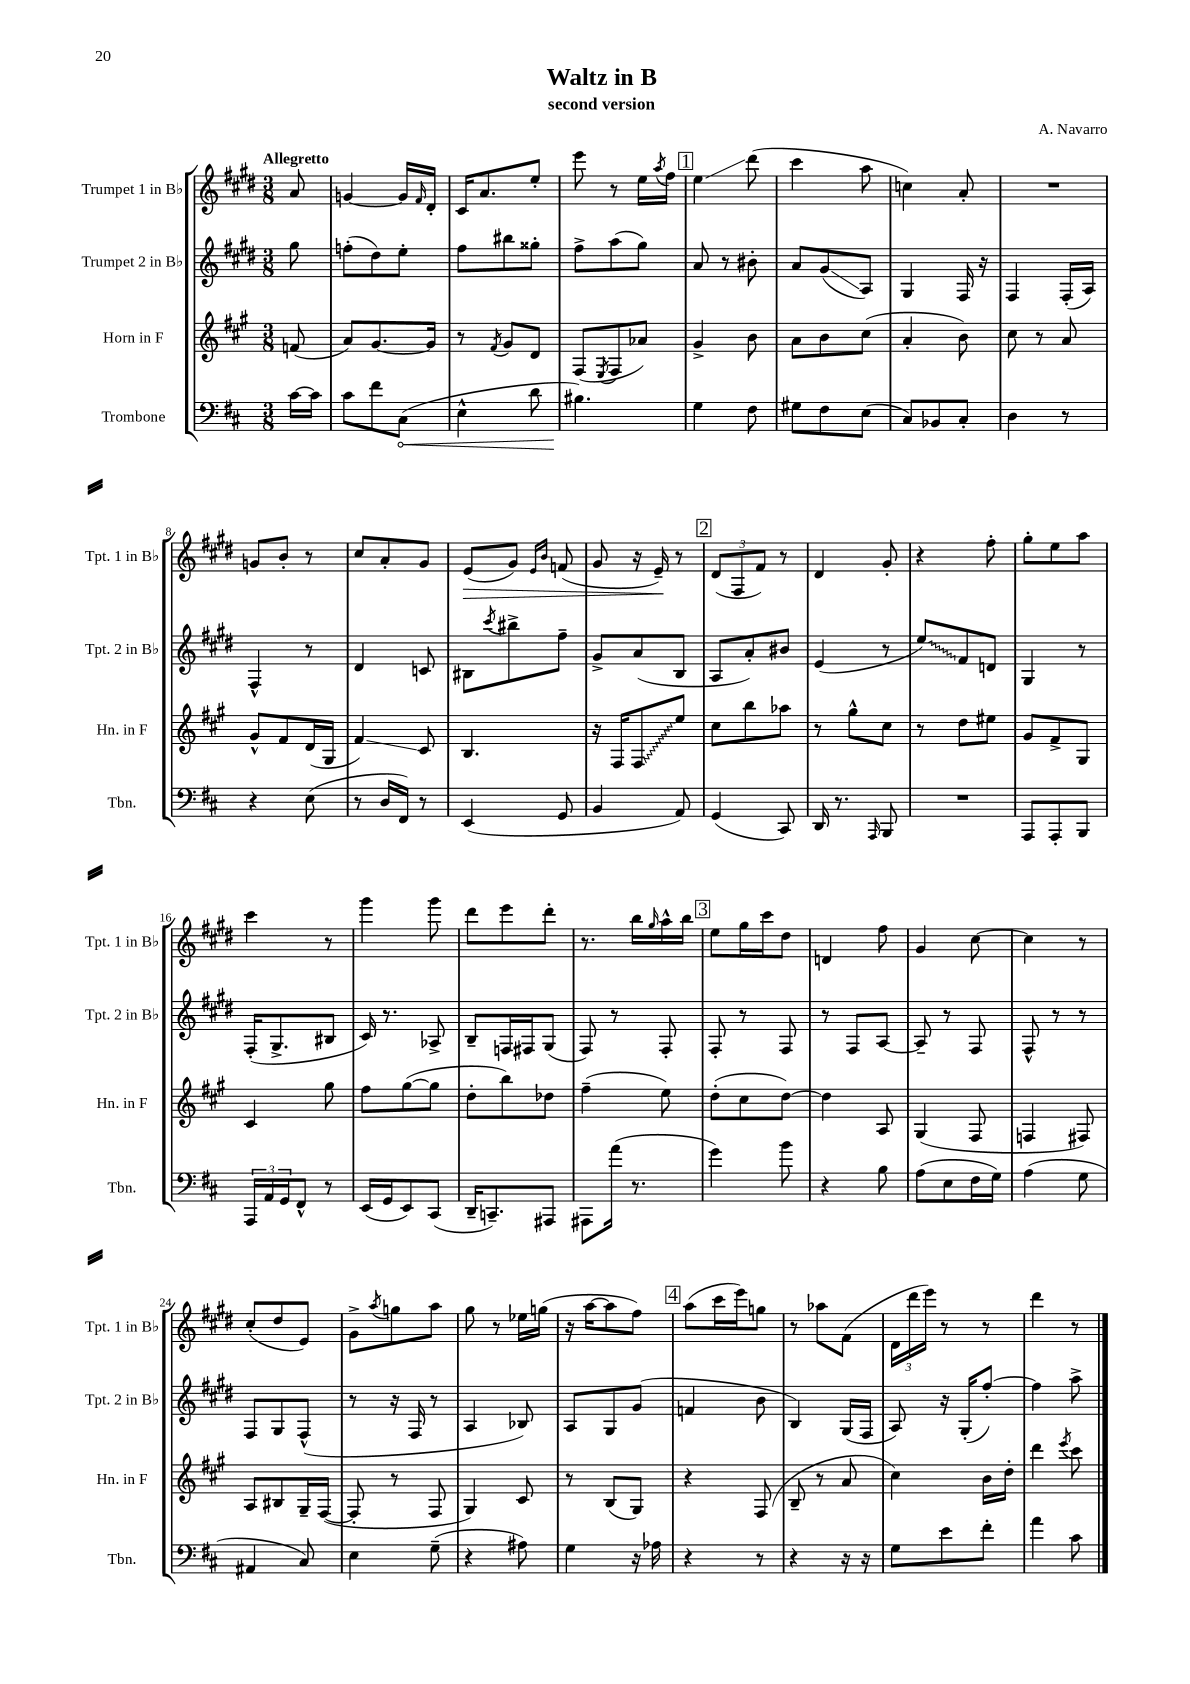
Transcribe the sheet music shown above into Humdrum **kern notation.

**kern	**kern	**kern	**kern
*staff4	*staff3	*staff2	*staff1
*clefF4	*clefG2	*clefG2	*clefG2
*k[f#c#]	*k[f#c#g#]	*k[f#c#g#d#]	*k[f#c#g#d#]
*M3/8	*M3/8	*M3/8	*M3/8
[16c#\LL	(8f/	8gg#\	8a/
16c#\]JJ	.	.	.
=	=	=	=
8c#\L	8a/L)	(8ff'\L	[4g/
8f#\	[8.g#/	8dd#\)	.
(8C#\J	.	8ee'\J	16g/]LL
.	.	.	16qqf#/
.	16g#/]Jk	.	16d#'/JJ
=	=	=	=
4E^^\	8r	8ff#\L	16c#/LK
.	.	.	8.a/
.	8qf#/	.	.
.	8g#/L	8bb#\	.
8d\	8d/J	8gg##'\J	8ee'/J
=	=	=	=
4.B#\)	(8F#/L	8ff#^\L	8eee\
.	8qE/	.	.
.	8F#/	(8aa\	8r
.	8a-/J)	8gg#\J)	16ee\LL
.	.	.	8qaa/
.	.	.	16ff#\JJ
=	=	=	=
4G\	4g#^/	8a/	4ee\
.	.	8r	.
8F#\	8b\	8b#'\	(8ddd#\
=	=	=	=
8G#\L	8a\L	8a/L	4ccc#\
8F#\	8b\	(8g#/	.
(8E\J	(8cc#\J	8A/J)	8aa\
=	=	=	=
8C#/L)	4a'/	4G#/	4cc\)
8BB-/	.	.	.
8C#'/J	8b\)	16F#/	8a'/
.	.	16r	.
=	=	=	=
4D\	8cc#\	4F#/	4.r
.	8r	.	.
8r	8a/	(16F#'/LL	.
.	.	16A/JJ)	.
=	=	=	=
4r	8g#^^/L	4F#^^/	8g/L
.	8f#/	.	8b'/J
(8E\	(16d/L	8r	8r
.	16G#/JJ	.	.
=	=	=	=
8r	4f#/)	4d#/	8cc#/L
16D/LL	.	.	8a'/
16FF#/JJ)	.	.	.
8r	8c#/	8c/	8g#/J
=	=	=	=
(4EE/	4.B/	8B#\L	(8e/L
.	.	8qccc#/	.
.	.	8bb#^\	8g#/J)
.	.	.	16qqe/LL
.	.	.	16qqb/JJ
8GG/	.	8ff#~\J	(8f/
=	=	=	=
4BB/	16r	8g#^/L	8g#/
.	16F#/LK	.	.
.	8F#/	(8a/	16r
.	.	.	16e~/)
8AA/)	8ee/J	8B/J	8r
=	=	=	=
(4GG/	8cc#\L	8A/L	(12d#/L
.	.	.	12F#/
.	8bb\	8a'/)	.
.	.	.	12f#/J)
8CC#/)	8aa-\J	8b#/J	8r
=	=	=	=
16DD/	8r	(4e/	4d#/
8.r	.	.	.
.	8gg#^^\L	.	.
16qqAAA/	.	.	.
8BBB/	8cc#\J	8r	8g#'/
=	=	=	=
4.r	8r	8ee/L)	4r
.	8dd\L	8f#/	.
.	8ee#\J	8d/J	8ff#'\
=	=	=	=
8AAA/L	8g#/L	4G#/	8gg#'\L
8AAA'/	8f#^/	.	8ee\
8BBB/J	8G#/J	8r	8aa\J
=	=	=	=
24AAA/LL	4c#/	(16F#'/LK	4ccc#\
24AA/	.	.	.
.	.	8.G#^/	.
24GG/J	.	.	.
8FF#^^/J	.	.	.
8r	8gg#\	8B#/J	8r
=	=	=	=
(16EE/LL	8ff#\L	16c#/)	4ggg#\
16GG/J	.	8.r	.
8EE/)	([8gg#\	.	.
(8CC#/J	8gg#\]J	8A-^/	8ggg#\
=	=	=	=
16DD~/LK	8dd'\L	8B~/L	8ddd#\L
8.CC~/)	.	.	.
.	8bb\)	16F/L	8eee\
.	.	16F#/J	.
8AAA#/J	8dd-\J	(8G#/J	8ddd#'\J
=	=	=	=
8AAA#\L	(4ff#~\	8F#/)	8.r
(16a\Jk	.	8r	.
8.r	.	.	16bb\LL
.	.	.	16qqgg#/
.	8ee\)	8F#'/	16aa^^\
.	.	.	16bb\JJ
=	=	=	=
4g\)	(8dd'\L	8F#'/	8ee\L
.	8cc#\	8r	16gg#\L
.	.	.	16ccc#\J
8b\	[8dd\J)	8F#/	8dd#\J
=	=	=	=
4r	4dd\]	8r	4d/
.	.	8F#/L	.
8B\	8A/	[8A/J	8ff#\
=	=	=	=
(8A\L	(4G#/	8A~/]	4g#/
8E\	.	8r	.
16F#\L	8F#/	8F#/	[8cc#\
16G\JJ)	.	.	.
=	=	=	=
(4A\	4F/	8F#^^/	4cc#\]
.	.	8r	.
8G\	8F#/)	8r	8r
=	=	=	=
4AA#/	8A/L	8F#/L	(8cc#'/L
.	8B#/	8G#/	8dd#/
8C#/)	16G#~/L	(8F#^^/J	8e/J)
.	([16F#/JJ	.	.
=	=	=	=
4E\	8F#'/]	8r	8g#^\L
.	.	.	8qaa/
.	8r	16r	8gg\
.	.	16F#/	.
(8G~\	8F#/	8r	8aa\J
=	=	=	=
4r	4G#/)	4A/	8gg#\
.	.	.	8r
8A#\)	8c#/	8B-/)	16ee-\LL
.	.	.	(16gg\JJ
=	=	=	=
4G\	8r	8A/L	16r
.	.	.	[16aa\LK
.	(8B/L	8G#/	8aa\]
16r	8G#/J)	(8g#/J	8ff#\J)
16A-\	.	.	.
=	=	=	=
4r	4r	4f/	(8aa\L
.	.	.	16ccc#\L
.	.	.	16eee\J)
8r	(8F#/	8b\	8gg\J
=	=	=	=
4r	8B~/	4B/)	8r
.	8r	.	8aa-\L
16r	8a/	(16G#/LL	(8f#\J
16r	.	16F#/JJ	.
=	=	=	=
8G\L	4cc#\)	8A/)	24d#\LL
.	.	.	24ddd#\
.	.	.	24eee\JJ)
8e\	.	16r	8r
.	.	(16G#'/LK	.
8f#'\J	16b\LL	[8ff#'/J)	8r
.	16dd'\JJ	.	.
=	=	=	=
4a\	4ddd\	4ff#\]	4ddd#\
.	8qeee/	.	.
8c#\	8ccc#\	8aa^\	8r
==	==	==	==
*-	*-	*-	*-
